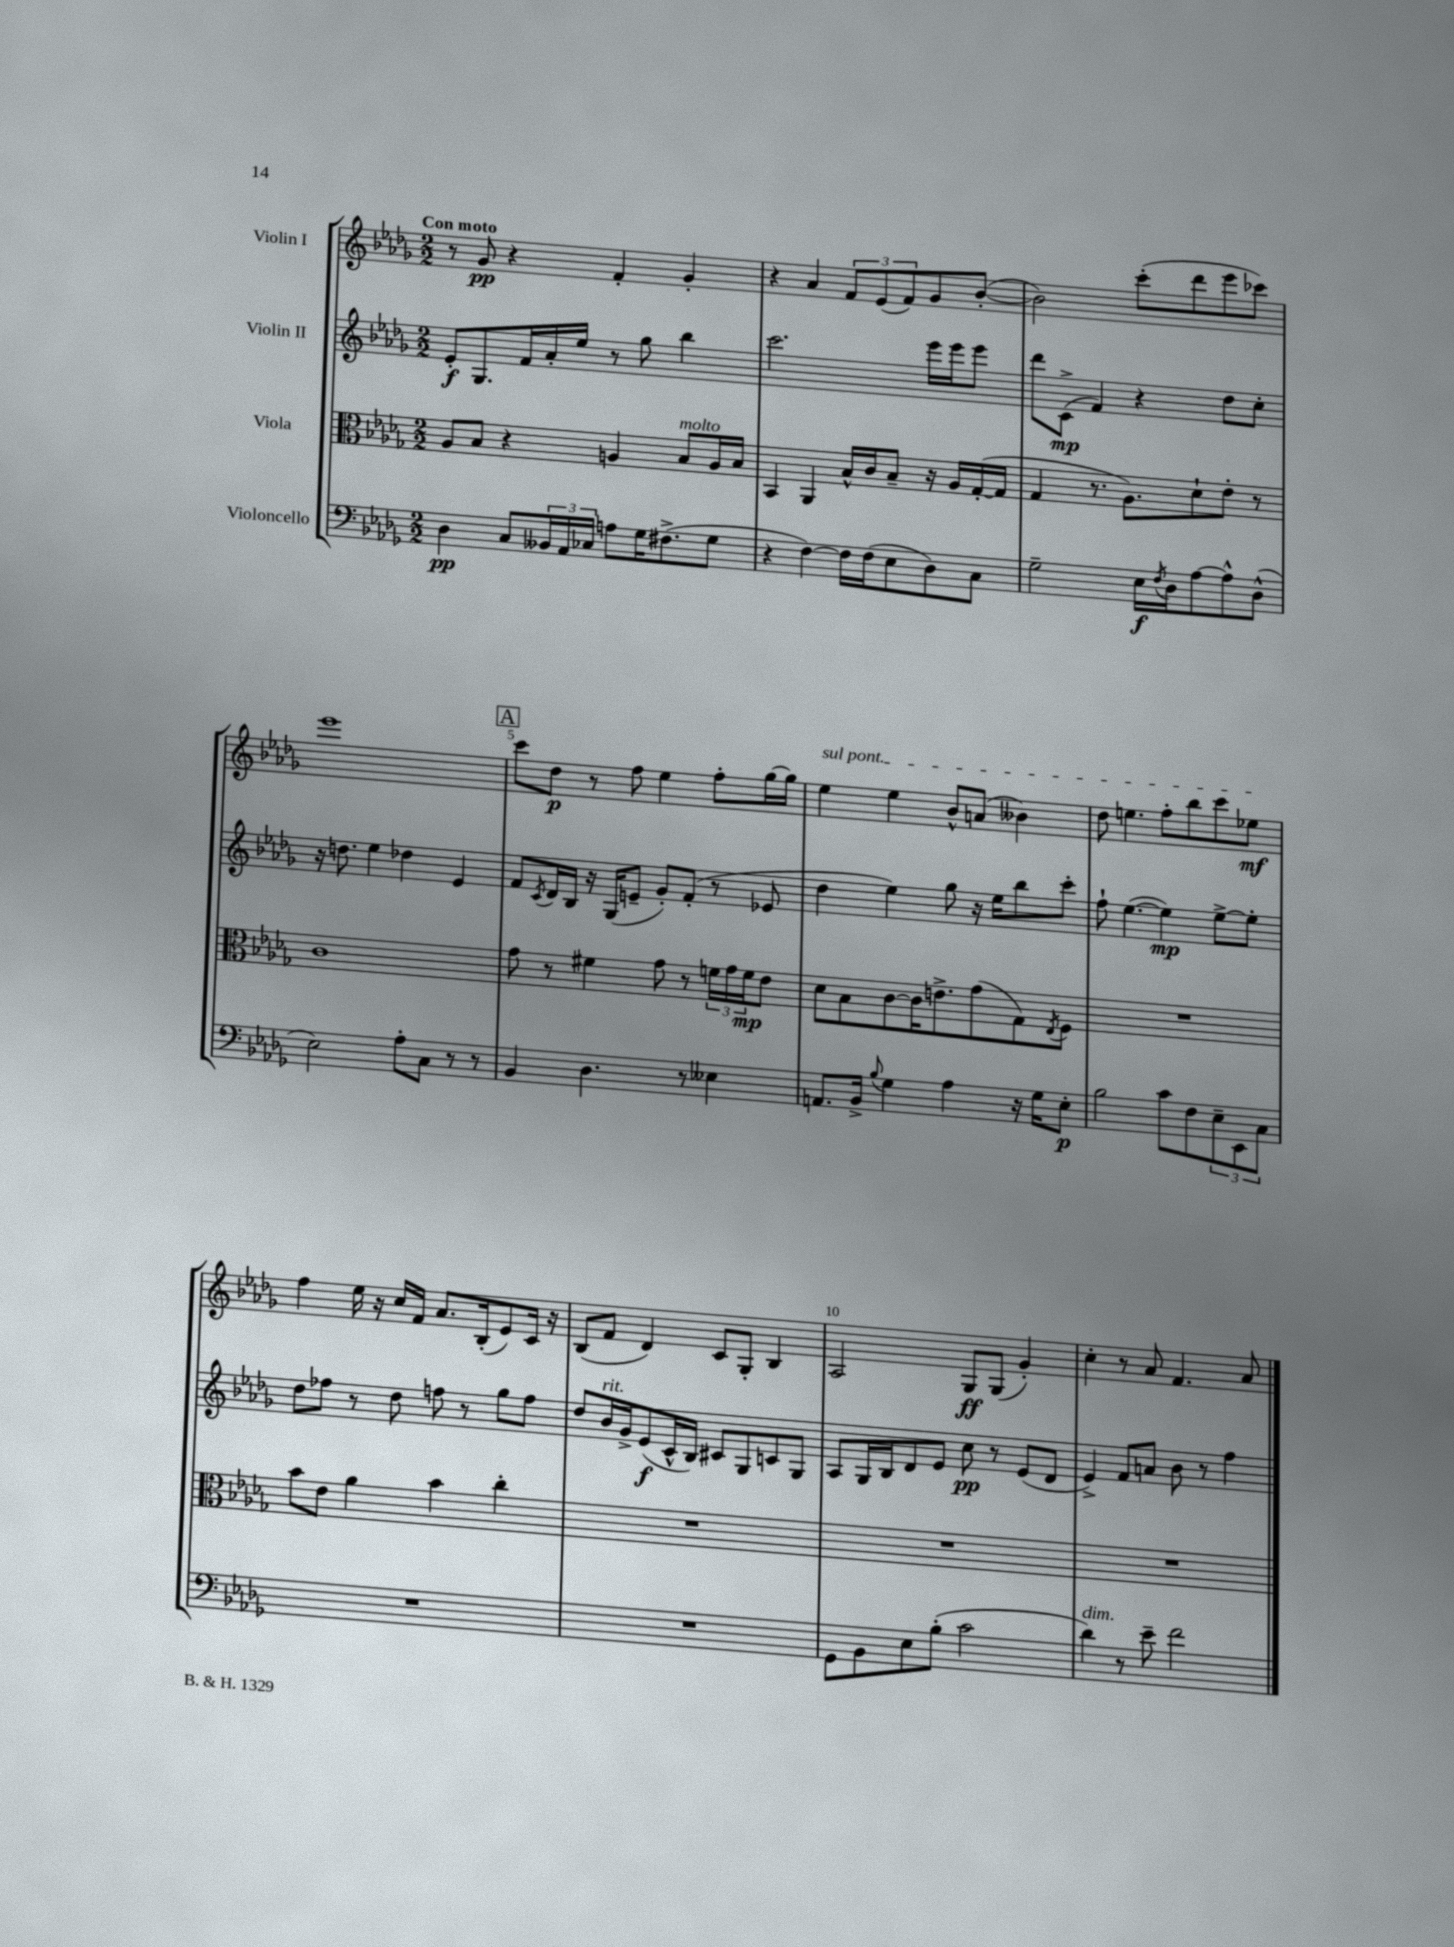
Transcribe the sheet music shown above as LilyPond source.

<<
\new StaffGroup <<
\new Staff = "s0" \with { instrumentName = "Violin I" } {
    \clef treble \key des \major \numericTimeSignature \time 2/2 \tempo "Con moto"
    r8 ges'8\pp r4 f'4-. ges'4-. |
    r4 aes'4 \tuplet 3/2 { f'8 ees'8( f'8) } ges'8 bes'8~-.( |
    bes'2) c'''8-.( des'''8 ees'''8 ces'''8) |
    ees'''1 |
    \mark \markup { \box "A" } c'''8 des''8\p r8 f''8 ees''4 f''8-. ges''16~ ges''16 |
    \once \override TextSpanner.bound-details.left.text = \markup { \italic "sul pont." } ees''4\startTextSpan ees''4 bes'8-^ a'8( beses'4) |
    des''8 e''4. f''8-. bes''8 c'''8 ees''8\mf\stopTextSpan |
    f''4 ees''16 r16 c''16 f'16 aes'8. bes16-.( ees'8) c'16 r16 |
    bes8( f'8 des'4) c'8 ges8-. bes4 |
    aes2 ges8\ff ges8( ges'4-.) |
    c''4-. r8 aes'8 f'4. aes'8 \bar "|." |
}
\new Staff = "s1" \with { instrumentName = "Violin II" } {
    \clef treble \key des \major \numericTimeSignature \time 2/2
    ees'8-.\f ges8. f'16 aes'16-. ees''16 r8 ges''8 bes''4 |
    c'''2. ees'''16 ees'''16 ees'''8 |
    des'''8 c'8->\mp( f'4) r4 des''8 c''8-. |
    r16 d''8. ees''4 des''4 ees'4 |
    \mark \markup { \box "A" } f'8 \acciaccatura { c'8 } des'16 bes16 r16 ges16( e'8-- ges'8-.) f'8-.( r8 ees'8 |
    des''4 ees''4) ges''8 r16 ees''16 bes''8 c'''8-. |
    f''8-! ees''4.~( ees''4\mp) ees''8~-> ees''8-. |
    des''8 fes''8 r8 des''8 f''8 r8 ges''8 f''8 |
    des''8 bes'16^\markup { \italic "rit." } ges'16-> ees'8\f( c'16-^ bes16) cis'8 ges8 c'8 ges8 |
    aes8 ges16 bes16 des'8 ees'8 c''8\pp r8 ees'8( des'8 |
    ees'4->) f'8 a'8 bes'8 r8 f''4 \bar "|." |
}
\new Staff = "s2" \with { instrumentName = "Viola" } {
    \clef alto \key des \major \numericTimeSignature \time 2/2
    aes8 bes8 r4 a4 bes8^\markup { \italic "molto" } a16 bes16 |
    bes,4 aes,4 bes16-^ c'16 bes8-- r16 aes16 ges16~-.( ges16 |
    ges4 r8. aes8.) des'8-! ees'8-. r8 |
    c'1 |
    \mark \markup { \box "A" } ges'8 r8 fis'4 ges'8 r8 \tuplet 3/2 { f'16 ges'16 f'16\mp } ees'8 |
    des'8 bes8 c'8~ c'16 e'8.-> ges'8( ges8) \acciaccatura { ees8 } f8 |
    R1 |
    bes'8 ees'8 aes'4 bes'4 c''4-. |
    R1 |
    R1 |
    R1 \bar "|." |
}
\new Staff = "s3" \with { instrumentName = "Violoncello" } {
    \clef bass \key des \major \numericTimeSignature \time 2/2
    des4\pp c8 \tuplet 3/2 { beses,16 aes,16 ces16 } a8 ges16 fis8.->( ges8 |
    r4 f4~) f16 f16( ees8 des8) c8 |
    ges2-- ees16\f \acciaccatura { f8 } des16 aes8~ aes8-^ des8-^( |
    ees2) aes8-. c8 r8 r8 |
    \mark \markup { \box "A" } bes,4 des4. r8 eeses4 |
    a,8. bes,16-> \appoggiatura { bes8 } ges4 aes4 r16 ges16 ees8-.\p |
    bes2 c'8 f8 \tuplet 3/2 { ees8-- ees,8 c8 } |
    R1 |
    R1 |
    ges,8 bes,8 ees8 bes8-.( c'2 |
    des'4^\markup { \italic "dim." }) r8 ees'8-- f'2 \bar "|." |
}
>>
>>
\layout { \context { \Score \override BarNumber.break-visibility = ##(#f #t #t) barNumberVisibility = #(every-nth-bar-number-visible 5) } }
